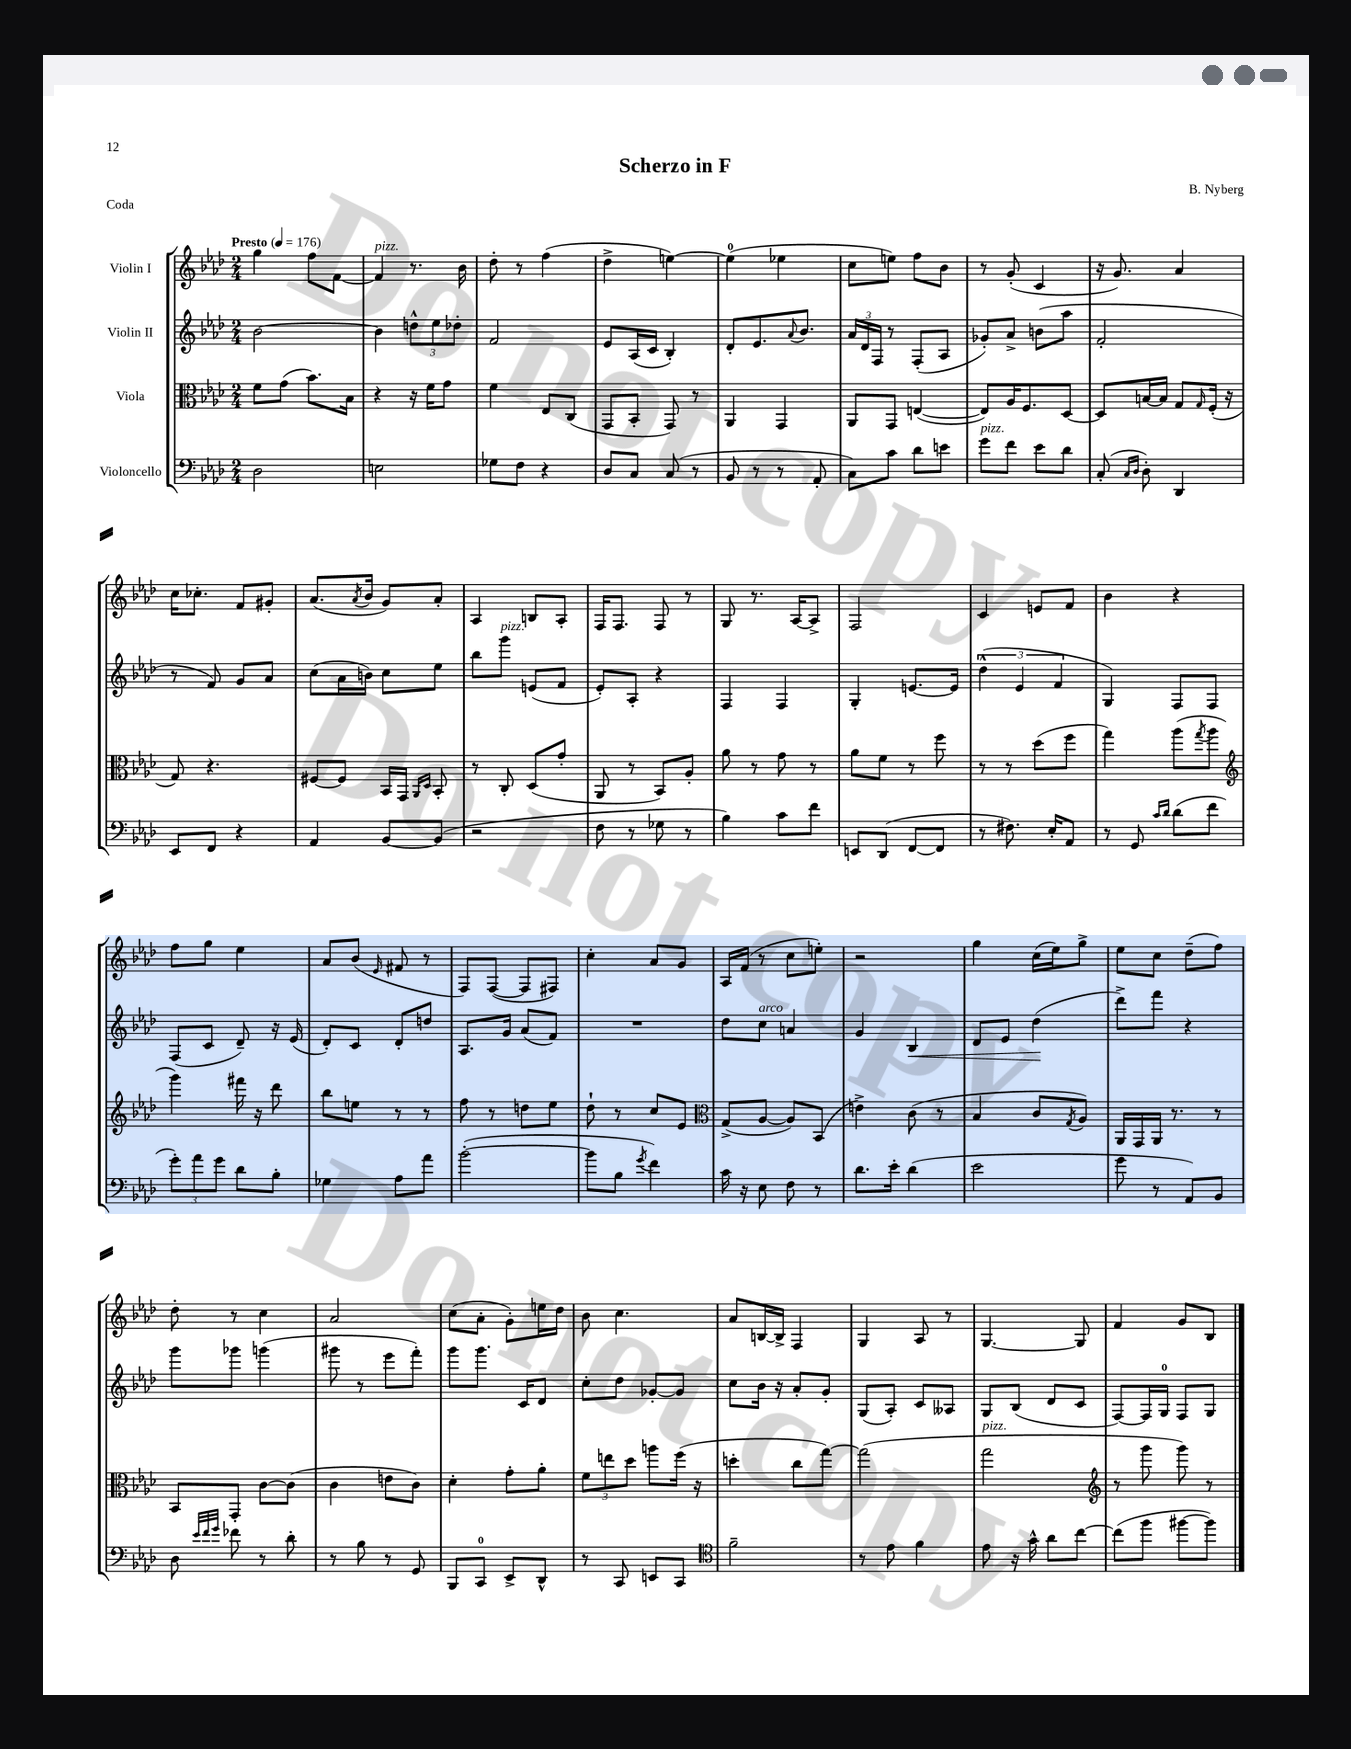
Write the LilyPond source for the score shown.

\header { title = "Scherzo in F" composer = "B. Nyberg" piece = "Coda" }
<<
\new StaffGroup <<
\new Staff = "s0" \with { instrumentName = "Violin I" } {
    \clef treble \key aes \major \numericTimeSignature \time 2/4 \tempo "Presto" 4 = 176
    g''4 f''8 f'8~ |
    f'4^\markup { \italic "pizz." } r8. bes'16 |
    des''8-. r8 f''4( |
    des''4-> e''4~) |
    e''4-0( ees''4 |
    c''8 e''8) f''8 bes'8 |
    r8 g'8-.( c'4 |
    r16 g'8.) aes'4 |
    c''16 ces''8.-. f'8 gis'8-. |
    aes'8.( \acciaccatura { aes'8 } bes'16 g'8) aes'8-. |
    aes4 b8 aes8-. |
    f16 f8. f8 r8 |
    g8 r8. aes16~ aes8-> |
    f2 |
    c'4 e'8 f'8 |
    bes'4 r4 |
    f''8 g''8 ees''4 |
    aes'8 bes'8( \grace { ees'16 } fis'8 r8 |
    f8) f8~( f8 fis8) |
    c''4-. aes'8 g'8 |
    aes16 f'16( r8 c''8 e''8-.) |
    r2 |
    g''4 c''16( ees''16) g''8-> |
    ees''8 c''8 des''8--( f''8) |
    des''8-. r8 c''4 |
    aes'2 |
    c''8( aes'8-. g'8-.) e''16 des''16 |
    bes'8 c''4. |
    aes'8 b16~ b16-> f4 |
    g4 aes8 r8 |
    g4.~ g8 |
    f'4 g'8 bes8 \bar "|." |
}
\new Staff = "s1" \with { instrumentName = "Violin II" } {
    \clef treble \key aes \major \numericTimeSignature \time 2/4
    bes'2~ |
    bes'4 \tuplet 3/2 { d''8-^ ees''8 des''8-. } |
    f'2 |
    ees'8 aes16( c'16 bes4-.) |
    des'8-. ees'8. \appoggiatura { aes'8 } bes'8. |
    \tuplet 3/2 { aes'16 des'16 f16 } r8 f8-.( aes8 |
    ges'8-.) aes'8-> b'8( aes''8 |
    f'2-. |
    r8 f'8) g'8 aes'8 |
    c''8( aes'16 b'16) c''8 ees''8 |
    bes''8 g'''8^\markup { \italic "pizz." } e'8( f'8 |
    ees'8-.) aes8-. r4 |
    f4 f4 |
    g4-. e'8.~ e'16 |
    \tuplet 3/2 { des''4-^( ees'4 f'4 } |
    g4) f8 f8 |
    f8( c'8 des'8--) r16 ees'16( |
    des'8-.) c'8 des'8-. d''8 |
    aes8. g'16 aes'8( f'8) |
    R2 |
    des''8 c''8^\markup { \italic "arco" } a'4 |
    g'4 bes4\< |
    des'8 ees'8 des''4\!( |
    des'''8->) f'''8 r4 |
    g'''8 ges'''8 g'''4( |
    gis'''8 r8 ees'''8 f'''8-.) |
    g'''8 g'''8. c'16 des'8 |
    c''8-. des''8 ges'8~-. ges'8 |
    c''8 bes'16 r16 aes'8-. g'8-. |
    g8( aes8-.) c'8 aeses8 |
    g8 bes8( des'8 c'8 |
    f8~) f16 g16-0 f8 g8 \bar "|." |
}
\new Staff = "s2" \with { instrumentName = "Viola" } {
    \clef alto \key aes \major \numericTimeSignature \time 2/4
    f'8 g'8( bes'8.) bes16 |
    r4 r16 f'16 g'8 |
    f'4 ees8 c8( |
    g,8 bes,8-. g,8) r8 |
    aes,4 g,4 |
    aes,8 g,8 e4~( |
    e8) aes16 f8. des8~ |
    des8 b16~ b16 g8 \grace { g16 } f16-.( r16 |
    g8) r4. |
    fis8~ fis8 bes,16 g,16 \grace { aes,16 des16 } bes,8-. |
    r8 c8-. des8( g'8-. |
    aes,8 r8 bes,8) aes8-. |
    aes'8 r8 g'8 r8 |
    aes'8 f'8 r8 f''8 |
    r8 r8 des''8( f''8 |
    g''4) aes''8( \acciaccatura { g''8 } aes''8 |
    \clef treble g'''4) fis'''16 r16 des'''8 |
    bes''8 e''8 r8 r8 |
    f''8 r8 d''8 ees''8 |
    des''8-! r8 c''8 ees'8 |
    \clef alto g8->( aes8~ aes8) bes,8( |
    e'4->) c'8( r8 |
    bes4 c'8 \acciaccatura { g8 } aes8) |
    aes,16 g,16 aes,16 r8. r8 |
    bes,8 g,8-. c'8~ c'8( |
    c'4 e'8 c'8) |
    des'4-. g'8-. aes'8-. |
    \tuplet 3/2 { f'8 e''8 des''8 } a''8 f''16( r16 |
    d''4-. c''8 g''8~) |
    g''2( |
    g''2^\markup { \italic "pizz." } |
    \clef treble r8 g'''8 g'''8) r8 \bar "|." |
}
\new Staff = "s3" \with { instrumentName = "Violoncello" } {
    \clef bass \key aes \major \numericTimeSignature \time 2/4
    des2 |
    e2 |
    ges8 f8 r4 |
    des8 c8 c8( r8 |
    bes,8 r8 r8 aes,8-. |
    c8) c'8 des'8 e'8 |
    g'8^\markup { \italic "pizz." } f'8 ees'8 des'8 |
    c8-.( \grace { c16 des16 } des8-.) des,4 |
    ees,8 f,8 r4 |
    aes,4 bes,8~ bes,8( |
    r2 |
    f8 r8 ges8 r8 |
    bes4) c'8 f'8 |
    e,8 des,8( f,8~ f,8 |
    r8 fis8.) ees16-. aes,8 |
    r8 g,8 \grace { c'16 des'16 } des'8( f'8 |
    \tuplet 3/2 { g'8-.) aes'8 g'8 } des'8 bes8-. |
    ges4 aes8 aes'8 |
    bes'2~-.( |
    bes'8 bes8 \acciaccatura { g'8 } f'4) |
    c'16 r16 ees8 f8 r8 |
    des'8. ees'16-. des'4( |
    ees'2 |
    g'8 r8 aes,8) bes,8 |
    des8 \grace { ees'32 f'32 g'32 } fes'8 r8 des'8-. |
    r8 bes8 r8 g,8 |
    bes,,8 c,8-0 ees,8-> des,8-^ |
    r8 c,8 e,8 c,8 |
    \clef tenor f'2-- |
    r8 ees'8 f'4 |
    ees'8 r16 g'16-^ aes'8 c''8~ |
    c''8( f''8 fis''8~ fis''8) \bar "|." |
}
>>
>>
\layout { \context { \Score \remove "Bar_number_engraver" } }
